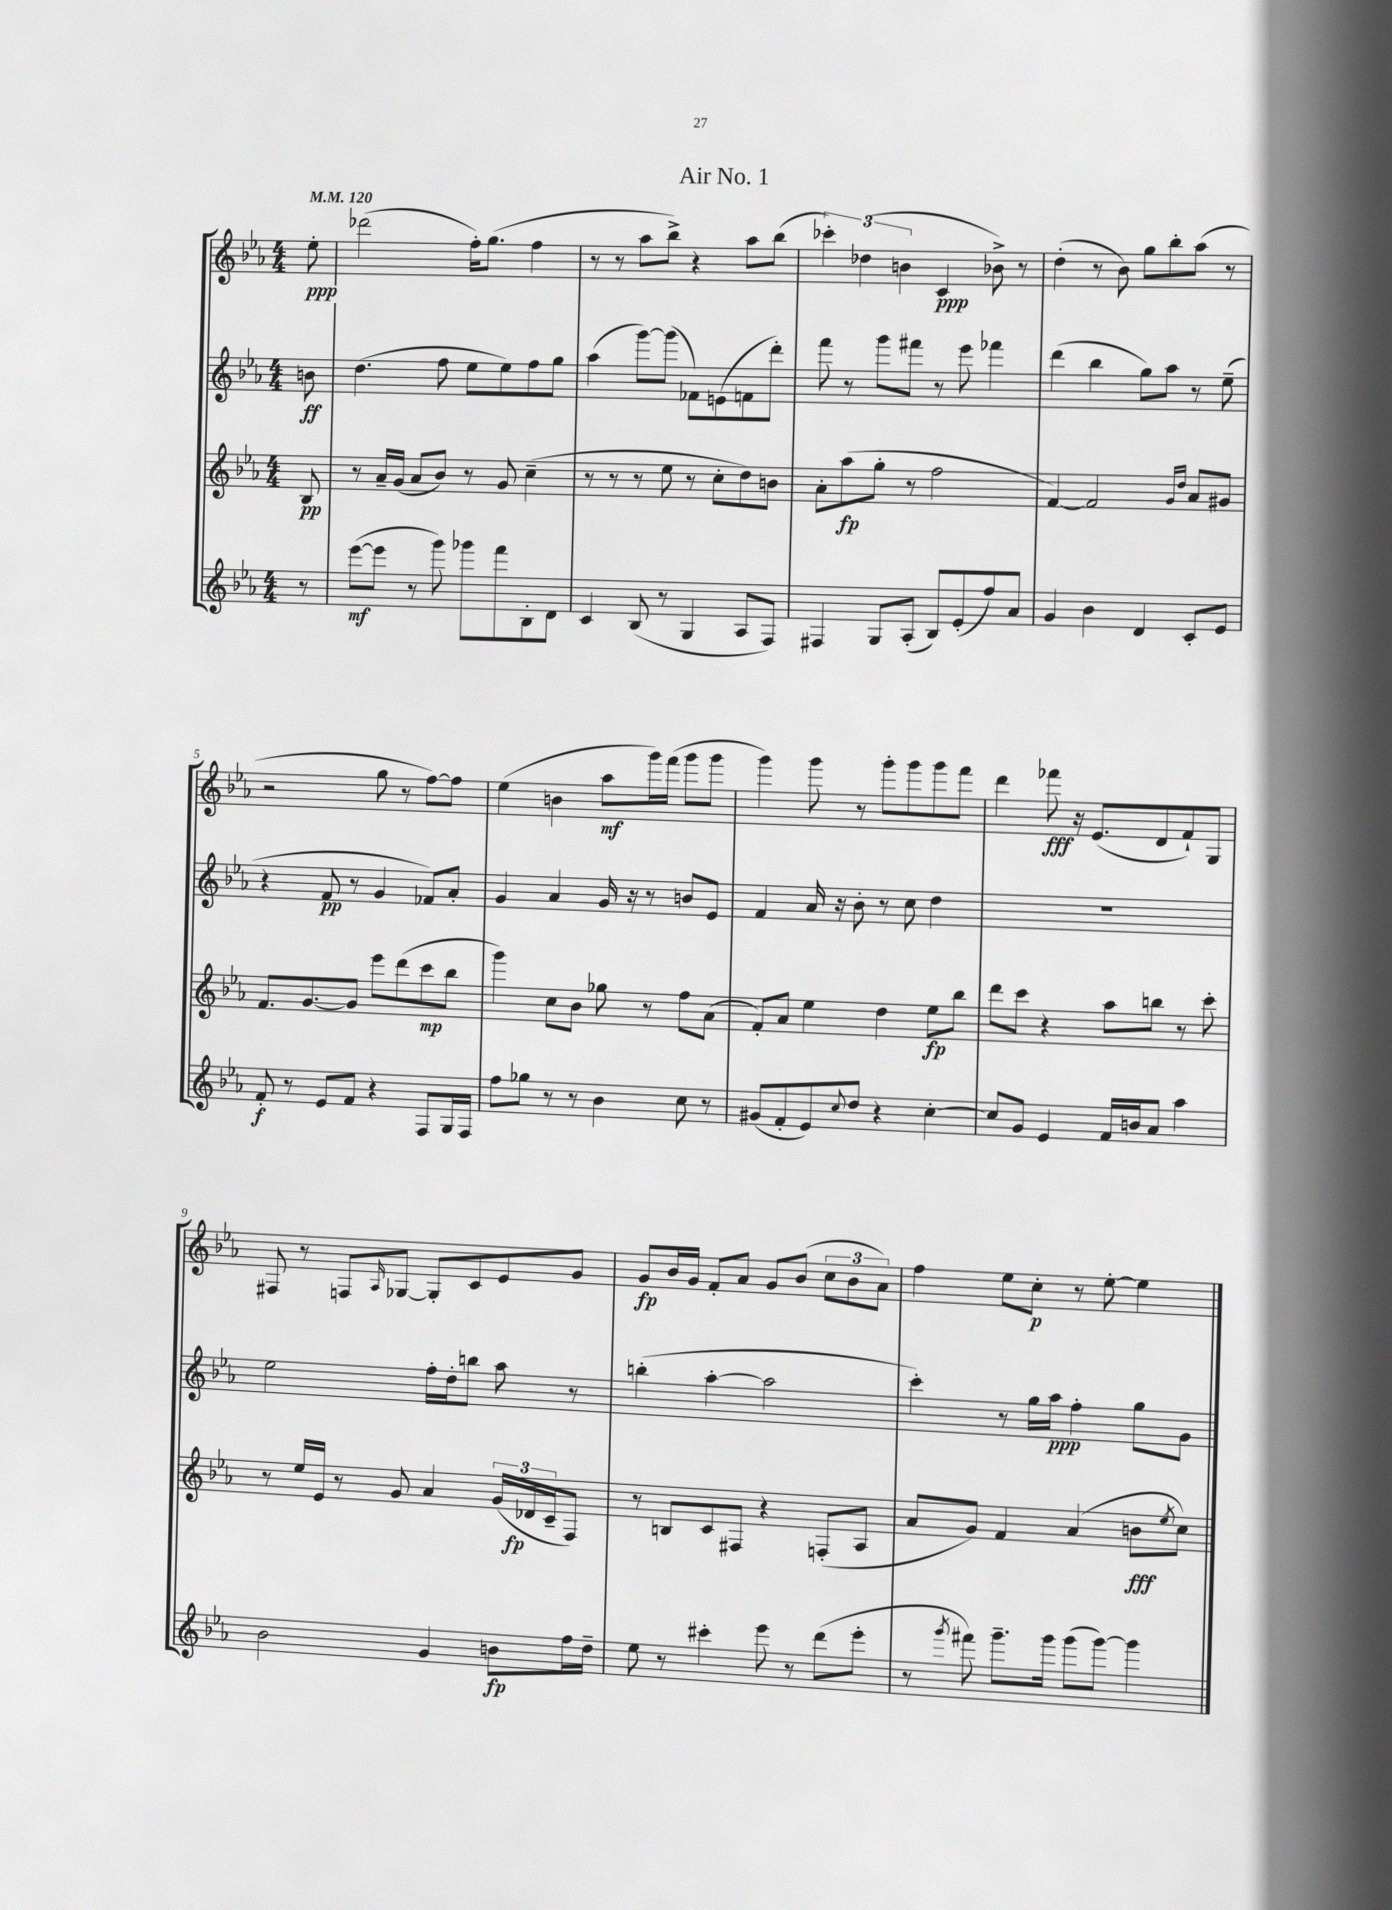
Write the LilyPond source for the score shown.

\header { title = "Air No. 1" }
<<
\new StaffGroup <<
\new Staff = "s0" {
    \clef treble \key ees \major \numericTimeSignature \time 4/4 \partial 8 \tempo 4 = 120
    ees''8-.\ppp |
    des'''2( f''16-.) g''8.( f''4 |
    r8 r8 aes''8 bes''8->) r4 aes''8 bes''8( |
    \tuplet 3/2 { ces'''4-.) des''4( b'4 } c'4\ppp bes'8->) r8 |
    d''4-.( r8 bes'8) g''8 bes''8-. aes''8( r8 |
    r2 g''8 r8 f''8~) f''8 |
    ees''4( b'4 aes''8\mf g'''16) f'''16( g'''8 g'''8 |
    g'''4) g'''8 r8 g'''8-. g'''8 g'''8 f'''8 |
    d'''4 fes'''8\fff r16 ees'8.( d'8 f'8-!) g8 |
    fis8 r8 f8 \grace { aes16 } ges8~ ges8-. c'8 ees'8 g'8 |
    g'8\fp bes'16 g'16 f'8-. aes'8 g'8 bes'8( \tuplet 3/2 { c''8 bes'8 aes'8) } |
    f''4 ees''8 c''8-.\p r8 ees''8~-. ees''4 \bar "|." |
}
\new Staff = "s1" {
    \clef treble \key ees \major \numericTimeSignature \time 4/4 \partial 8
    b'8\ff |
    d''4.( f''8 ees''8 ees''8) f''8 g''8 |
    aes''4( g'''8~) g'''8( fes'8) e'8( f'8 d'''8-.) |
    f'''8 r8 g'''8 fis'''8 r8 ees'''8 fes'''4 |
    d'''4( bes''4 g''8) aes''8 r8 ees''8--( |
    r4 f'8\pp r8 g'4 fes'8) aes'8-. |
    g'4 aes'4 g'16 r16 r8 b'8 ees'8 |
    f'4 aes'16 r16 bes'8-. r8 c''8 d''4 |
    R1 |
    ees''2 f''16-. d''16-. b''8 aes''8 r8 |
    b''4-.( aes''4~-. aes''2 |
    c'''4-.) r8 g''16 aes''16\ppp f''4-. g''8 g'8 \bar "|." |
}
\new Staff = "s2" {
    \clef treble \key ees \major \numericTimeSignature \time 4/4 \partial 8
    bes8\pp |
    r8 aes'16-- g'16( aes'8 bes'8) r8 g'8 c''4--( |
    r8 r8 r8 ees''8 r8 c''8-. d''8) b'8 |
    aes'8-. aes''8\fp( g''8-. r8 f''2 |
    f'4~) f'2 \grace { g'16 d''16 } aes'8 gis'8 |
    f'8. g'8.~ g'8 ees'''8 d'''8( c'''8\mp bes''8 |
    g'''4) c''8 bes'8 ges''8 r8 f''8 aes'8( |
    f'8-.) aes'8 ees''4 d''4 ees''8\fp bes''8 |
    d'''8 c'''8 r4 aes''8 b''8 r8 c'''8-. |
    r8 ees''16 ees'16 r8 g'8 aes'4 \tuplet 3/2 { g'16( des'16\fp c'16-- } f8) |
    r8 b8 c'8 fis8 r4 f8-.( aes8 |
    aes'8 g'8) f'4 aes'4( b'8\fff \acciaccatura { ees''8 } c''8) \bar "|." |
}
\new Staff = "s3" {
    \clef treble \key ees \major \numericTimeSignature \time 4/4 \partial 8
    r8 |
    ees'''8~\mf( ees'''8 r8 g'''8) ges'''8 f'''8 bes8-. d'8 |
    c'4 bes8( r8 g4 aes8 f8) |
    fis4 g8 aes8-.( bes8) ees'8-.( f''8) aes'8 |
    g'4 bes'4 d'4 c'8-. ees'8 |
    f'8-.\f r8 ees'8 f'8 r4 f8 g16 f16 |
    f''8 ges''8 r8 r8 bes'4 c''8 r8 |
    gis'8( f'8-. ees'8) \appoggiatura { c''8 } d''8 r4 c''4~-. |
    c''8 g'8 ees'4 f'16 b'16 aes'8 aes''4 |
    bes'2 g'4 b'8\fp f''16 d''16-- |
    ees''8 r8 cis'''4-. ees'''8 r8 d'''8( ees'''8-. |
    r8 \acciaccatura { g'''8 } fis'''8) g'''8.-- g'''16 g'''8( g'''8~) g'''4 \bar "|." |
}
>>
>>
